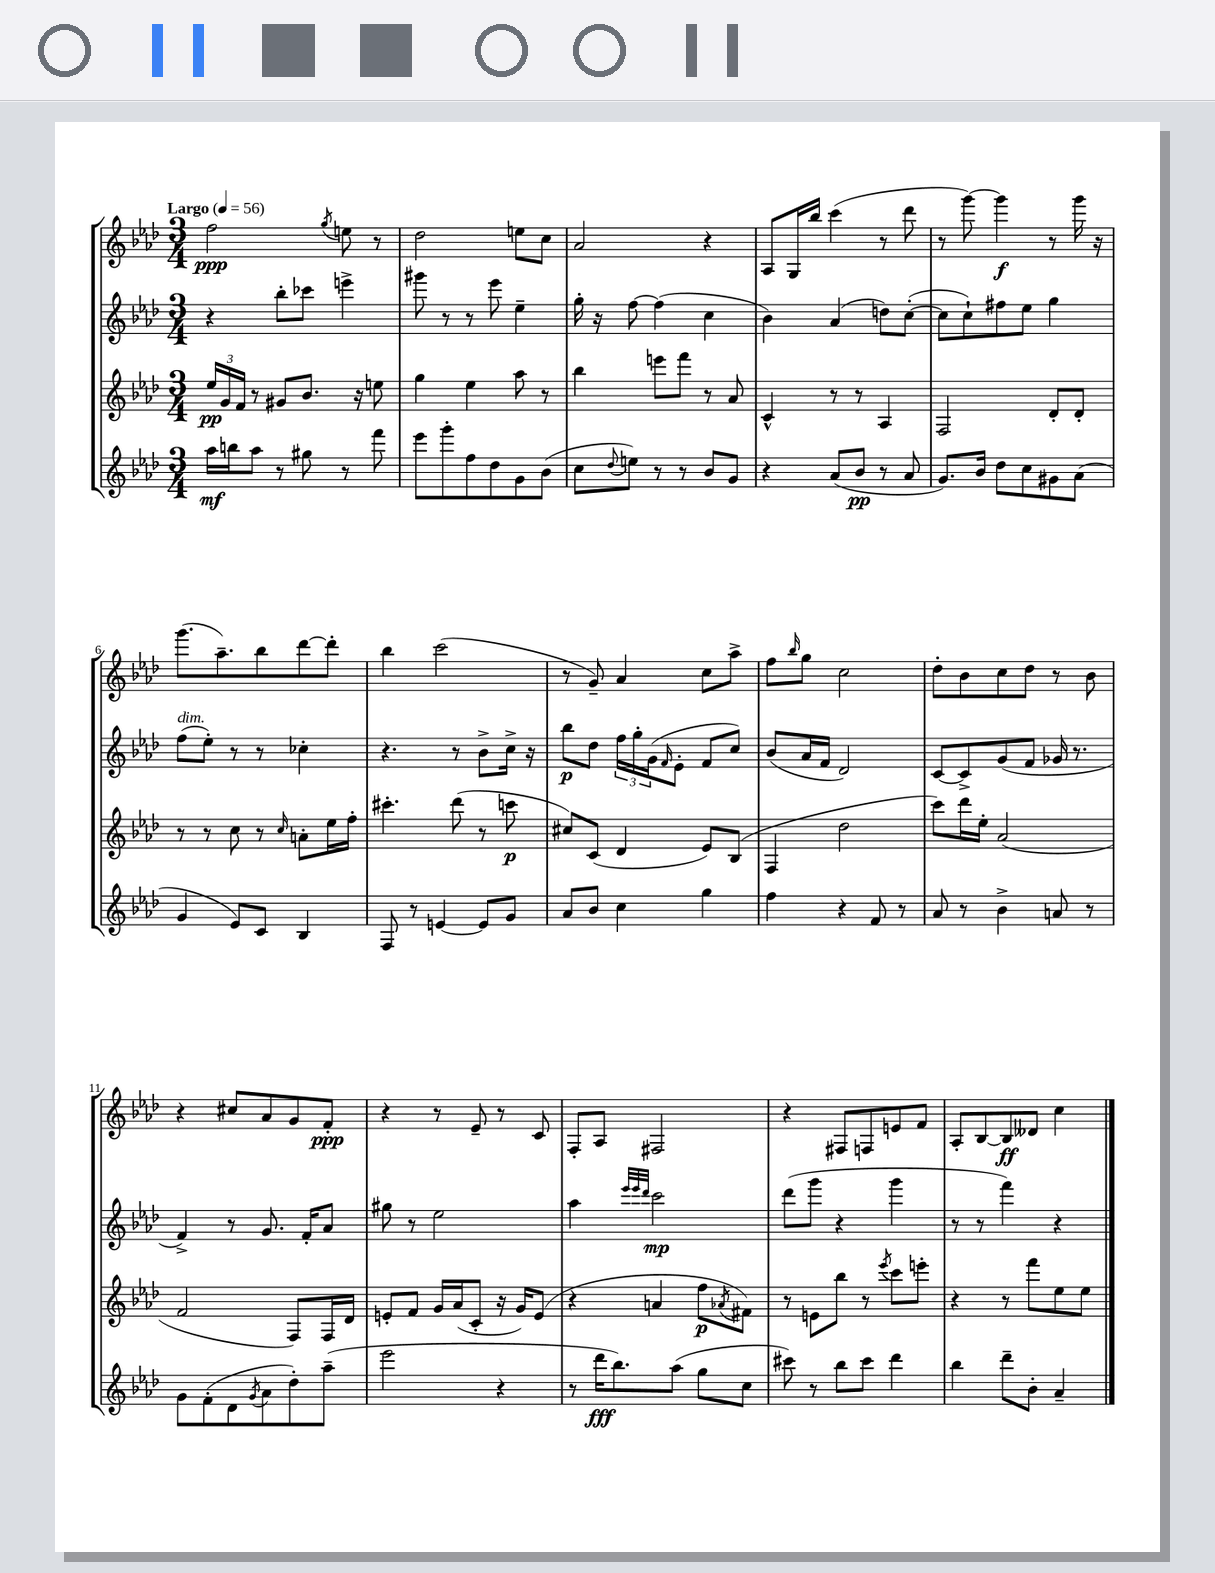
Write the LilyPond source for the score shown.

<<
\new StaffGroup <<
\new Staff = "s0" {
    \clef treble \key aes \major \numericTimeSignature \time 3/4 \tempo "Largo" 4 = 56
    f''2\ppp \acciaccatura { g''8 } e''8 r8 |
    des''2 e''8 c''8 |
    aes'2 r4 |
    aes8 g16 bes''16 c'''4( r8 des'''8 |
    r8 g'''8~) g'''4\f r8 g'''16 r16 |
    g'''8.( aes''8.--) bes''8 des'''8~ des'''8-. |
    bes''4 c'''2( |
    r8 g'8--) aes'4 c''8 aes''8-> |
    f''8 \grace { bes''16 } g''8 c''2 |
    des''8-. bes'8 c''8 des''8 r8 bes'8 |
    r4 cis''8 aes'8 g'8 f'8-.\ppp |
    r4 r8 ees'8-- r8 c'8 |
    f8-. aes8 fis2 |
    r4 fis8 f8 e'8 f'8 |
    aes8-. bes8~ bes8\ff deses'8 c''4 \bar "|." |
}
\new Staff = "s1" {
    \clef treble \key aes \major \numericTimeSignature \time 3/4
    r4 bes''8-. ces'''8 e'''4-> |
    gis'''8 r8 r8 ees'''8 ees''4-- |
    g''16-. r16 f''8~ f''4( c''4 |
    bes'4) aes'4( d''8) c''8~-.( |
    c''8 c''8-!) fis''8 ees''8 g''4 |
    f''8^\markup { \italic "dim." }( ees''8-.) r8 r8 ces''4-. |
    r4. r8 bes'8-> c''16-> r16 |
    bes''8\p des''8 \tuplet 3/2 { f''16 g''16-. g'16( } \grace { f'16 } ees'8-. f'8 c''8) |
    bes'8( aes'16 f'16 des'2) |
    c'8~ c'8-> g'8( f'8 ges'16 r8. |
    f'4->) r8 g'8. f'16-. aes'8 |
    gis''8 r8 ees''2 |
    aes''4 \grace { ees'''32 ees'''32 des'''32 } c'''2\mp |
    des'''8( g'''8 r4 g'''4 |
    r8 r8 f'''4) r4 \bar "|." |
}
\new Staff = "s2" {
    \clef treble \key aes \major \numericTimeSignature \time 3/4
    \tuplet 3/2 { ees''16\pp g'16 f'16 } r8 gis'8 bes'8. r16 e''8 |
    g''4 ees''4 aes''8 r8 |
    bes''4 e'''8 f'''8 r8 aes'8 |
    c'4-^ r8 r8 aes4 |
    f2 des'8-. des'8-. |
    r8 r8 c''8 r8 \grace { c''16 } a'8-. ees''16 f''16-. |
    cis'''4.-. des'''8( r8 c'''8\p |
    cis''8) c'8( des'4 ees'8) bes8( |
    f4 des''2 |
    c'''8) des'''16 ees''16-. aes'2( |
    f'2 f8) f16 des'16 |
    e'8-. f'8 g'16 aes'16( c'8-. r16 g'16) e'8( |
    r4 a'4 f''8\p \acciaccatura { aes'8 } fis'8) |
    r8 e'8 bes''8 r8 \acciaccatura { ees'''8 } c'''8 e'''8-. |
    r4 r8 f'''8 ees''8 ees''8 \bar "|." |
}
\new Staff = "s3" {
    \clef treble \key aes \major \numericTimeSignature \time 3/4
    aes''16\mf b''16 aes''8 r8 gis''8 r8 f'''8 |
    ees'''8 g'''8-. f''8 des''8 g'8 bes'8( |
    c''8 \appoggiatura { des''8 } e''8) r8 r8 bes'8 g'8 |
    r4 aes'8( bes'8\pp r8 aes'8 |
    g'8.) bes'16 des''8 c''8 gis'8 aes'8( |
    g'4 ees'8) c'8 bes4 |
    f8 r8 e'4~ e'8 g'8 |
    aes'8 bes'8 c''4 g''4 |
    f''4 r4 f'8 r8 |
    aes'8 r8 bes'4-> a'8 r8 |
    g'8 f'8-.( des'8 \acciaccatura { g'8 } aes'8 des''8-.) aes''8--( |
    ees'''2 r4 |
    r8 des'''16\fff bes''8.) aes''8( g''8 c''8 |
    cis'''8) r8 bes''8 cis'''8 des'''4 |
    bes''4 des'''8-- bes'8-. aes'4-- \bar "|." |
}
>>
>>
